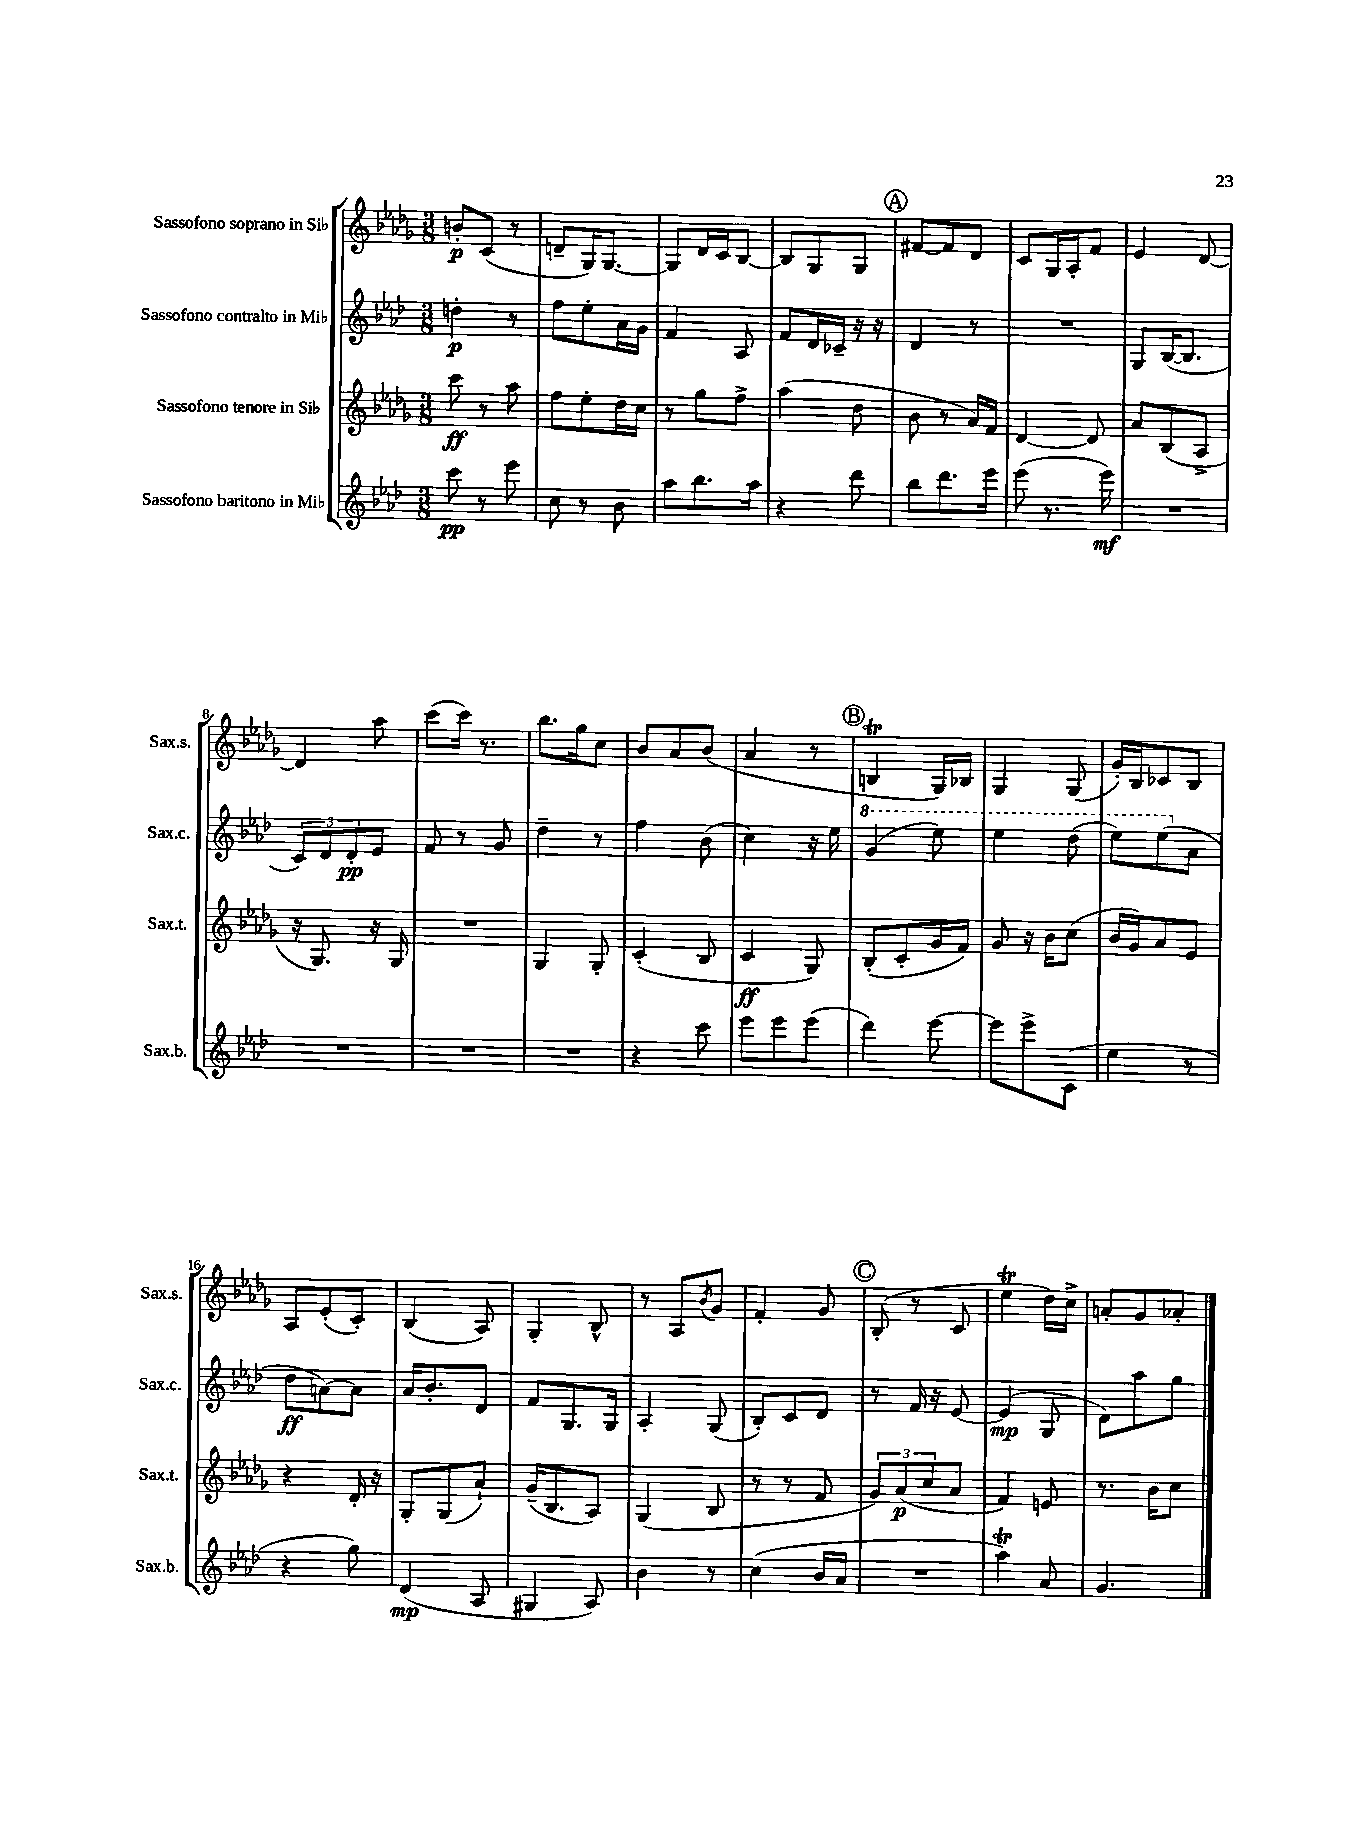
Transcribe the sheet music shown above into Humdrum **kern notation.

**kern	**dynam	**kern	**dynam	**kern	**dynam	**kern	**dynam
*part4	*part4	*part3	*part3	*part2	*part2	*part1	*part1
*staff4	*staff4	*staff3	*staff3	*staff2	*staff2	*staff1	*staff1
*I"Sassofono baritono in Mi♭	*	*I"Sassofono tenore in Si♭	*	*I"Sassofono contralto in Mi♭	*	*I"Sassofono soprano in Si♭	*
*I'Sax.b.	*	*I'Sax.t.	*	*I'Sax.c.	*	*I'Sax.s.	*
*clefG2	*	*clefG2	*	*clefG2	*	*clefG2	*
*k[b-e-a-d-]	*	*k[b-e-a-d-g-]	*	*k[b-e-a-d-]	*	*k[b-e-a-d-g-]	*
*M3/8	*	*M3/8	*	*M3/8	*	*M3/8	*
=1	=1	=1	=1	=1	=1	=1	=1
8ccc\	pp	8ccc\	ff	4ddn'\	p	8bn'/L	p
8r	.	8r	.	.	.	(8c/J	.
8eee-\	.	8aa-\	.	8r	.	8r	.
=2	=2	=2	=2	=2	=2	=2	=2
8cc\	.	8ff\L	.	8ff\L	.	8dn~/L	.
8r	.	8ee-'\	.	8ee-'\	.	16G-/K)	.
.	.	.	.	.	.	[8.G-/J	.
8b-\	.	16dd-\L	.	16a-\L	.	.	.
.	.	16cc\JJ	.	16g\JJ	.	.	.
=3	=3	=3	=3	=3	=3	=3	=3
8aa-\L	.	8r	.	4f/	.	8G-/L]	.
8.bb-\	.	8gg-\L	.	.	.	16d-/L	.
.	.	.	.	.	.	16c/J	.
.	.	8ff^\J	.	8A-/	.	[8B-/J	.
16aa-\Jk	.	.	.	.	.	.	.
=4	=4	=4	=4	=4	=4	=4	=4
4r	.	(4aa-\	.	8f/L	.	8B-/L]	.
.	.	.	.	16d-/L	.	8G-/	.
.	.	.	.	16c-X~/JJ	.	.	.
8ddd-\	.	8dd-\	.	16r	.	8G-/J	.
.	.	.	.	16r	.	.	.
!!LO:REH:place=s1:t=A
=5	=5	=5	=5	=5	=5	=5	=5
8bb-\L	.	8b-\	.	4d-/	.	[8f#X/L	.
8.ddd-\	.	8r	.	.	.	8f#/]	.
.	.	16a-/LL)	.	8r	.	8d-/J	.
16eee-\Jk	.	16f/JJ	.	.	.	.	.
=6	=6	=6	=6	=6	=6	=6	=6
(8eee-\	.	[4d-/	.	4.r	.	8c/L	.
8.r	.	.	.	.	.	16G-/L	.
.	.	.	.	.	.	16A-'/J	.
.	.	8d-/]	.	.	.	8f/J	.
16eee-\)	mf	.	.	.	.	.	.
=7	=7	=7	=7	=7	=7	=7	=7
4.r	.	8a-/L	.	8G/L	.	4e-/	.
.	.	(8B-/	.	([16B-/K	.	.	.
.	.	.	.	8.B-/J]	.	.	.
.	.	8A-^/J	.	.	.	[8d-/	.
!!LO:LB:g=z
=8	=8	=8	=8	=8	=8	=8	=8
4.r	.	16r	.	12c/L)	.	4d-/]	.
.	.	8.G-/)	.	.	.	.	.
.	.	.	.	12d-/	.	.	.
.	.	.	.	12d-'/	pp	.	.
.	.	16r	.	8e-/J	.	8aa-\	.
.	.	16G-/	.	.	.	.	.
=9	=9	=9	=9	=9	=9	=9	=9
4.r	.	4.r	.	8f/	.	(8ccc\L	.
.	.	.	.	8r	.	16ccc\Jk)	.
.	.	.	.	.	.	8.r	.
.	.	.	.	8g/	.	.	.
=10	=10	=10	=10	=10	=10	=10	=10
4.r	.	4G-/	.	4dd-~\	.	8.bb-\L	.
.	.	.	.	.	.	16gg-\k	.
.	.	8G-'/	.	8r	.	8cc\J	.
=11	=11	=11	=11	=11	=11	=11	=11
4r	.	(4c'/	.	4ff\	.	8b-/L	.
.	.	.	.	.	.	8a-/	.
8ccc\	.	8B-/	.	(8b-\	.	(8b-/J	.
=12	=12	=12	=12	=12	=12	=12	=12
8eee-\L	.	4c/	ff	4cc\)	.	4a-/	.
8eee-\	.	.	.	.	.	.	.
(8eee-\J	.	8G-/)	.	16r	.	8r	.
.	.	.	.	16ee-\	.	.	.
!!LO:REH:place=s1:t=B
=13	=13	=13	=13	=13	=13	=13	=13
*	*	*	*	*8va	*	*	*
4ddd-\)	.	(8B-'/L	.	(4gg/	.	4Bnt/	.
.	.	8c'/	.	.	.	.	.
[8eee-\	.	16g-/L	.	8eee-\)	.	16G-/LL)	.
.	.	16f/JJ)	.	.	.	16B-X/JJ	.
=14	=14	=14	=14	=14	=14	=14	=14
8eee-\L]	.	8g-/	.	4eee-\	.	4G-/	.
8eee-^\	.	16r	.	.	.	.	.
.	.	16b-\KL	.	.	.	.	.
(8c\J	.	(8cc\J	.	(8ddd-\	.	(8G-/	.
=15	=15	=15	=15	=15	=15	=15	=15
4ee-\	.	16b-/LL	.	8eee-\L)	.	16g-'/LL)	.
.	.	16g-/J)	.	.	.	16B-/J	.
.	.	8a-/	.	(8eee-\	.	8c-X/	.
*	*	*	*	*X8va	*	*	*
8r	.	8e-/J	.	8a-\J	.	8B-/J	.
!!LO:LB:g=z
=16	=16	=16	=16	=16	=16	=16	=16
4r	.	4r	.	8dd-\L	ff	8A-/L	.
.	.	.	.	[8an\)	.	(8e-'/	.
8gg\)	.	16d-'/	.	8a\J]	.	8c'/J)	.
.	.	16r	.	.	.	.	.
=17	=17	=17	=17	=17	=17	=17	=17
(4d-/	mp	8G-'/L	.	16a-/KL	.	(4B-/	.
.	.	.	.	8.b-'/	.	.	.
.	.	(8G-/	.	.	.	.	.
8A-/	.	8a-`/J)	.	8d-/J	.	8A-/)	.
=18	=18	=18	=18	=18	=18	=18	=18
4G#X/	.	(16g-~/KL	.	8f/L	.	4G-'/	.
.	.	8.B-/	.	.	.	.	.
.	.	.	.	8.G/	.	.	.
8A-/)	.	8A-/J)	.	.	.	8B-^^/	.
.	.	.	.	16G/Jk	.	.	.
=19	=19	=19	=19	=19	=19	=19	=19
4b-\	.	(4G-/	.	4A-'/	.	8r	.
.	.	.	.	.	.	8A-/L	.
.	.	.	.	.	.	8qb-/	.
8r	.	8B-/	.	(8G/	.	8g-/J	.
=20	=20	=20	=20	=20	=20	=20	=20
(4cc\	.	8r	.	8B-'/L)	.	4f'/	.
.	.	8r	.	8c/	.	.	.
16b-/LL	.	8f/	.	8d-/J	.	8g-/	.
16a-/JJ	.	.	.	.	.	.	.
!!LO:REH:place=s1:t=C
=21	=21	=21	=21	=21	=21	=21	=21
4.r	.	12g-/L)	.	8r	.	(8B-'/	.
.	.	(12a-/	p	.	.	.	.
.	.	.	.	16f/	.	8r	.
.	.	12cc/	.	.	.	.	.
.	.	.	.	16r	.	.	.
.	.	8a-/J	.	[8e-/	.	8c/	.
=22	=22	=22	=22	=22	=22	=22	=22
4aa-T\)	.	4f/)	.	(4e-/]	mp	4ee-T\	.
8a-/	.	8en/	.	8G/	.	16dd-\LL)	.
.	.	.	.	.	.	16cc^\JJ	.
=23	=23	=23	=23	=23	=23	=23	=23
4.g/	.	8.r	.	8d-\L)	.	8an'/L	.
.	.	.	.	8aa-\	.	8g-/	.
.	.	16b-\KL	.	.	.	.	.
.	.	8cc\J	.	8gg\J	.	8a-X'/J	.
==	==	==	==	==	==	==	==
*-	*-	*-	*-	*-	*-	*-	*-
